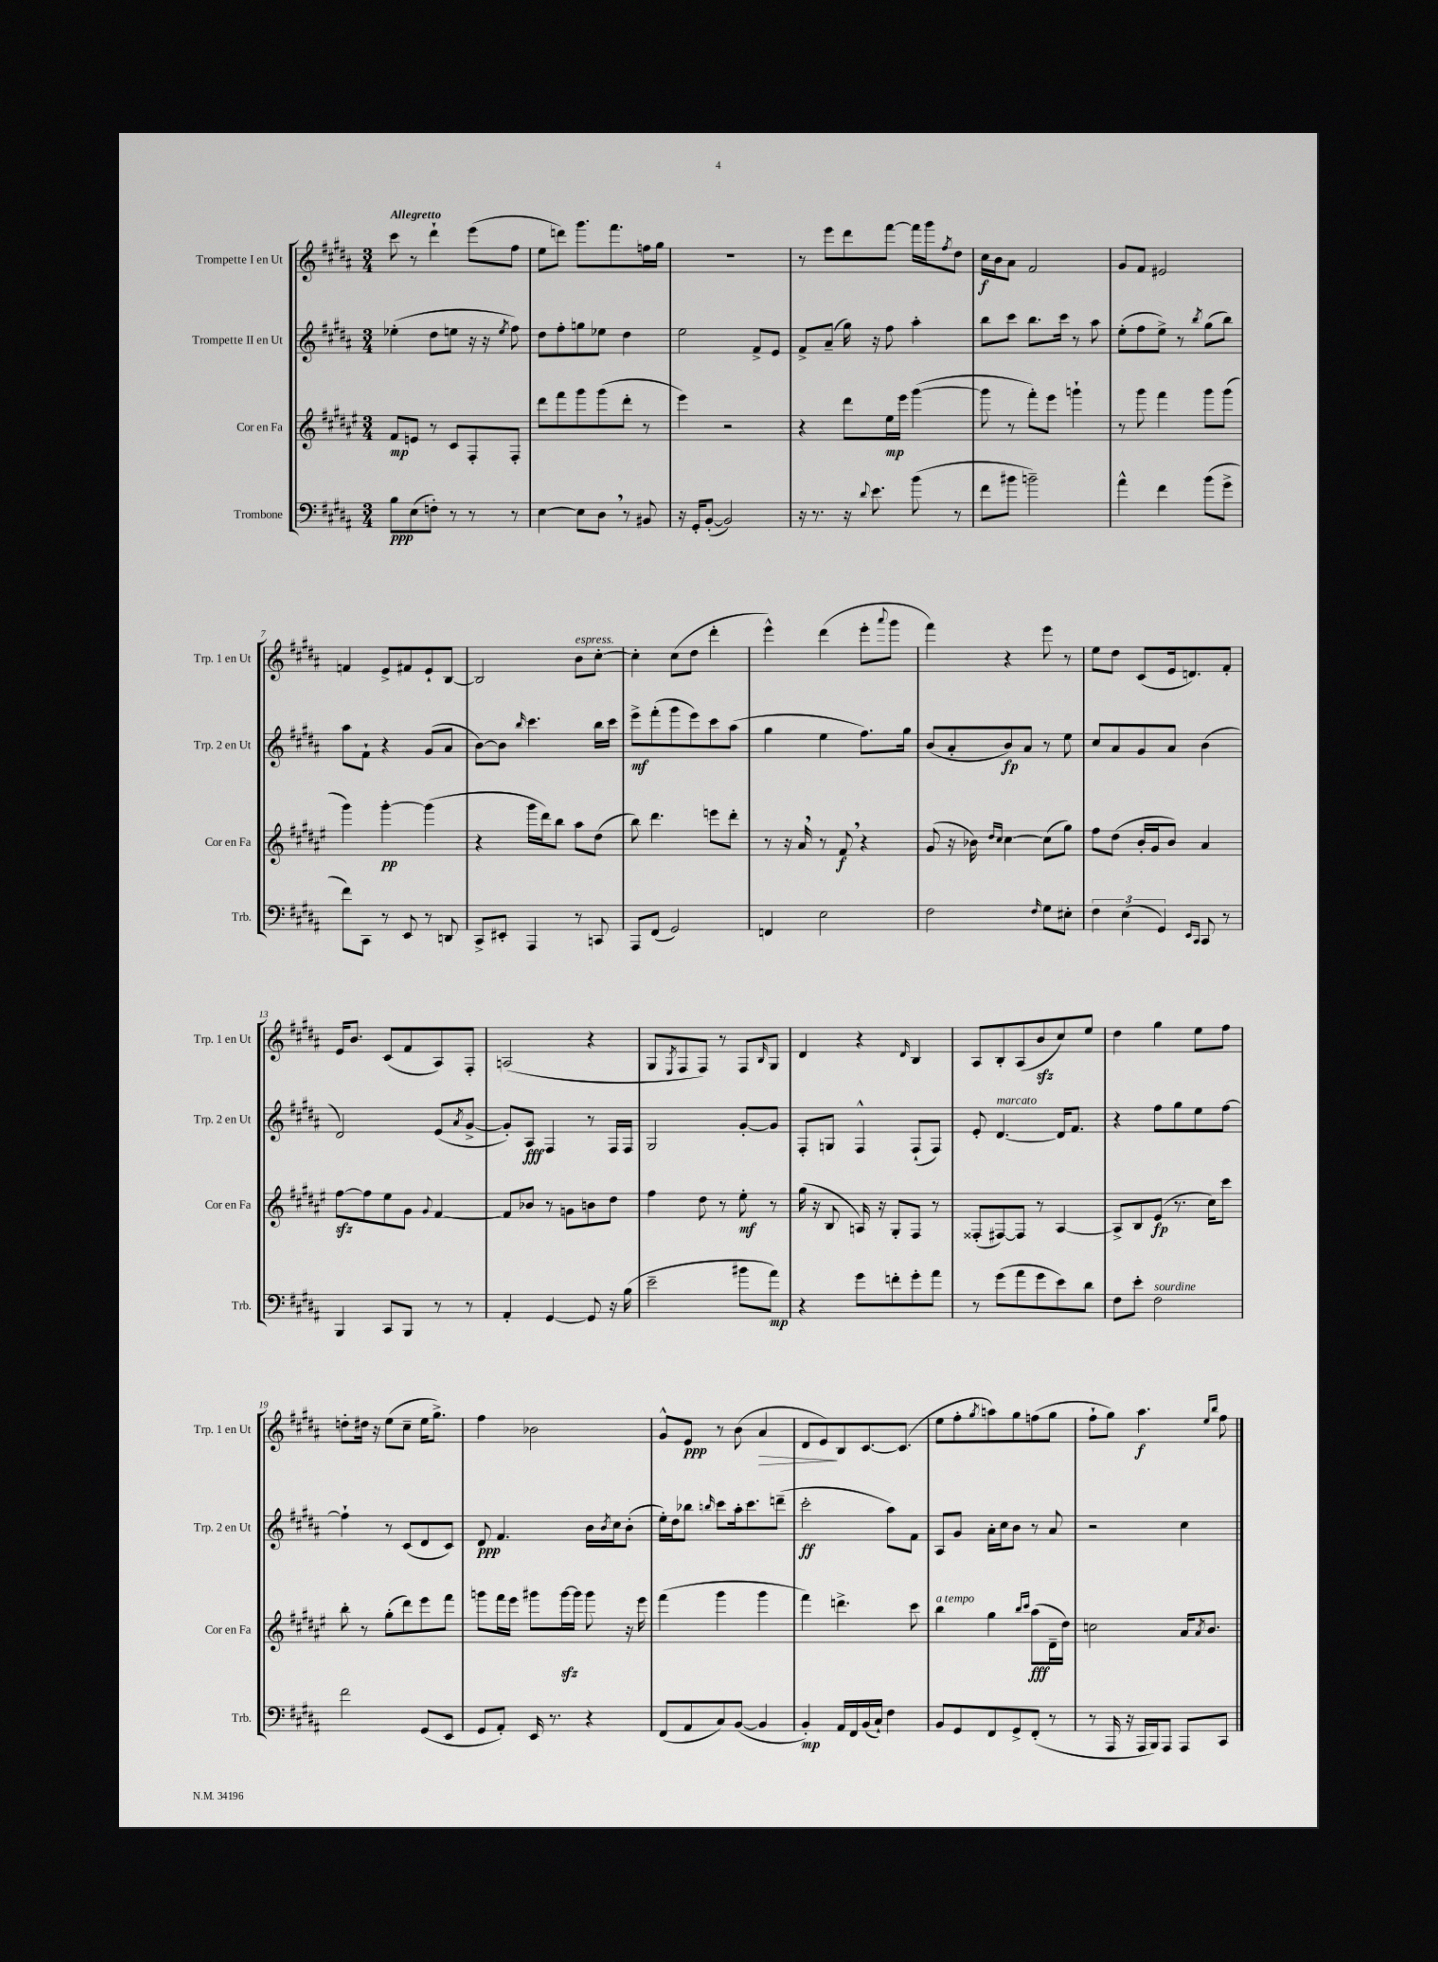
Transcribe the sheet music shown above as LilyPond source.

<<
\new StaffGroup <<
\new Staff = "s0" \with { instrumentName = "Trompette I en Ut" shortInstrumentName = "Trp. 1 en Ut" } {
    \clef treble \key b \major \numericTimeSignature \time 3/4 \tempo "Allegretto"
    cis'''8 r8 dis'''4-! e'''8( fis''8 |
    e''8 d'''8) gis'''8. fis'''8. f''16 gis''16 |
    R2. |
    r8 e'''8 dis'''8 fis'''8~ fis'''16 gis'''16 \acciaccatura { fis''8 } dis''8 |
    cis''16\f b'16 ais'8 fis'2 |
    gis'8 fis'8 eis'2 |
    f'4 e'8-> fis'8 e'8-! b8~ |
    b2 b'8^\markup { \italic "espress." } cis''8~-. |
    cis''4-. cis''8( dis''8 dis'''4-. |
    e'''4-^) dis'''4( e'''8-. \appoggiatura { ais'''8 } gis'''8 |
    fis'''4) r4 e'''8 r8 |
    e''8 dis''8 cis'8( e'16 d'8.) fis'8-. |
    e'16 b'8. cis'8( fis'8 ais8) fis8-. |
    a2( r4 |
    gis8 \acciaccatura { e8 } fis8 fis8) r8 fis8 \grace { b16 } gis8 |
    dis'4 r4 \grace { dis'16 } b4 |
    ais8 b8-. ais8( b'8\sfz cis''8) e''8 |
    dis''4 gis''4 e''8 fis''8 |
    d''8-. dis''16 r16 e''8( cis''8-- e''16 gis''8.->) |
    fis''4 bes'2 |
    gis'8-^ e'8\ppp r8 b'8( ais'4\> |
    dis'8 e'8\!) b8 cis'8.~ cis'8.( |
    e''8 fis''8-. \acciaccatura { gis''8 } a''8) gis''8 f''8( gis''8 |
    fis''8-! gis''8) ais''4.\f \grace { e''16 b''16 } fis''8 \bar "|." |
}
\new Staff = "s1" \with { instrumentName = "Trompette II en Ut" shortInstrumentName = "Trp. 2 en Ut" } {
    \clef treble \key b \major \numericTimeSignature \time 3/4
    ees''4-.( dis''8 e''8 r16 r16 \acciaccatura { e''8 } fis''8) |
    dis''8 fis''8-. g''8 ees''8 dis''4 |
    e''2 fis'8-> e'8 |
    fis'8-> ais'8--( gis''16) r16 fis''8 ais''4-. |
    b''8 cis'''8 b''8. cis'''16 r8 ais''8 |
    e''8-.( fis''8 e''8->) r8 \acciaccatura { b''8 } gis''8( b''8) |
    ais''8 fis'8-! r4 gis'8( ais'8 |
    b'8~) b'8 \grace { b''16 } cis'''4. b''16 cis'''16 |
    e'''8->\mf fis'''8-.( gis'''8 e'''8) cis'''8 ais''8( |
    gis''4 e''4 fis''8.) gis''16 |
    b'8( ais'8-. b'8\fp) ais'8 r8 e''8 |
    cis''8 ais'8 gis'8 ais'8 b'4( |
    dis'2) e'8( \acciaccatura { ais'8 } gis'8~-> |
    gis'8-.) ais8\fff fis4 r8 fis16 fis16 |
    gis2 gis'8~-. gis'8 |
    fis8-. g8 fis4-^ fis8-!( fis8) |
    e'8-. dis'4.~^\markup { \italic "marcato" } dis'16 fis'8. |
    r4 fis''8 gis''8 e''8 fis''8~ |
    fis''4-! r8 cis'8( dis'8 cis'8) |
    dis'8\ppp fis'4. b'16 \acciaccatura { b'8 } cis''16 b'8-.( |
    e''16-.) dis''16 bes''8 \grace { b''16 } cis'''8 ais''16-. cis'''8. d'''8--( |
    cis'''2-.\ff ais''8) fis'8 |
    ais8 gis'8 ais'16-. cis''16 b'8 r8 ais'8 |
    r2 cis''4 \bar "|." |
}
\new Staff = "s2" \with { instrumentName = "Cor en Fa" shortInstrumentName = "Cor en Fa" } {
    \clef treble \key fis \major \numericTimeSignature \time 3/4
    fis'8\mp e'8 r8 cis'8 fis8-. fis8-. |
    dis'''8 fis'''8 gis'''8 gis'''8( dis'''8-. r8 |
    eis'''4) r2 |
    r4 dis'''8 eis''16\mp eis'''16 gis'''4~( |
    gis'''8 r8 fis'''8-.) eis'''8 g'''4-! |
    r8 gis'''8 fis'''4 gis'''8 gis'''8( |
    gis'''4) gis'''4~-.\pp gis'''4( |
    r4 gis'''16 dis'''16) b''8 ais''8 dis''8( |
    b''8) dis'''4. e'''8 dis'''8-. |
    r8 r16 ais'16 \breathe r8 fis'8\f \breathe r4 |
    gis'8( r16 bes'16) \grace { dis''16 cis''16 } cis''4~ cis''8( gis''8) |
    fis''8 dis''8( b'16-. gis'16 b'8) ais'4 |
    fis''8~\sfz fis''8 eis''8 gis'8 \appoggiatura { gis'8 } fis'4~ |
    fis'8 bes'8 r8 g'8 b'8 dis''8 |
    fis''4 dis''8 r8 eis''8-.\mf r8 |
    gis''16( r16 b8 a16) r16 gis8-. fis8 r8 |
    fisis8-.( fis8~) fis8 r8 ais4~ |
    ais8-> b8 eis'8\fp( r8. cis''16) cis'''8 |
    b''8-. r8 gis''8-.( dis'''8) eis'''8 fis'''8 |
    g'''8 fis'''16 eis'''16 gis'''8 gis'''16~\sfz gis'''16 gis'''8 r16 eis'''16 |
    fis'''4( gis'''4 gis'''4 |
    fis'''4) d'''4.-> cis'''8 |
    b''4^\markup { \italic "a tempo" } gis''4 \grace { b''16 cis'''16 } ais''8\fff( dis'16-- dis''16) |
    c''2 ais'16 \acciaccatura { ais'8 } b'8. \bar "|." |
}
\new Staff = "s3" \with { instrumentName = "Trombone" shortInstrumentName = "Trb." } {
    \clef bass \key b \major \numericTimeSignature \time 3/4
    b8\ppp e8( f8-.) r8 r8 r8 |
    e4~ e8 dis8 \breathe r8 bis,8 |
    r16 gis,16-. b,8~-.( b,2) |
    r16 r8. r16 \appoggiatura { dis'8 } e'8. b'8( r8 |
    fis'8 bis'8 b'2--) |
    ais'4-^ fis'4 b'8( gis'8-> |
    fis'8) cis,8 r8 e,8 r8 d,8 |
    cis,8-> eis,8-. ais,,4 r8 c,8 |
    ais,,8 fis,8( gis,2) |
    f,4 e2 |
    fis2 \grace { fis16 } gis8 eis8-. |
    \tuplet 3/2 { fis4 e4( gis,4) } \grace { e,16 cis,16 } cis,8 r8 |
    b,,4 cis,8 b,,8 r8 r8 |
    ais,4-. gis,4~ gis,8 r16 b16( |
    e'2-- bis'8 ais'8\mp) |
    r4 gis'8 f'8-. gis'8-. ais'8 |
    r8 gis'8( ais'8 gis'8 e'8) dis'8 |
    fis8 e'8-. fis2^\markup { \italic "sourdine" } |
    fis'2 gis,8( e,8 |
    gis,8 ais,8-.) e,16 r8. r4 |
    fis,8( ais,8 cis8) b,8~( b,4 |
    b,4-.\mp) ais,16 fis,16 b,16( cis16-!) fis4 |
    b,8 gis,8 fis,8 gis,8-> fis,8-.( r8 |
    r8 ais,,16 r16 ais,,16 b,,16) ais,,8 ais,,8 cis,8 \bar "|." |
}
>>
>>
